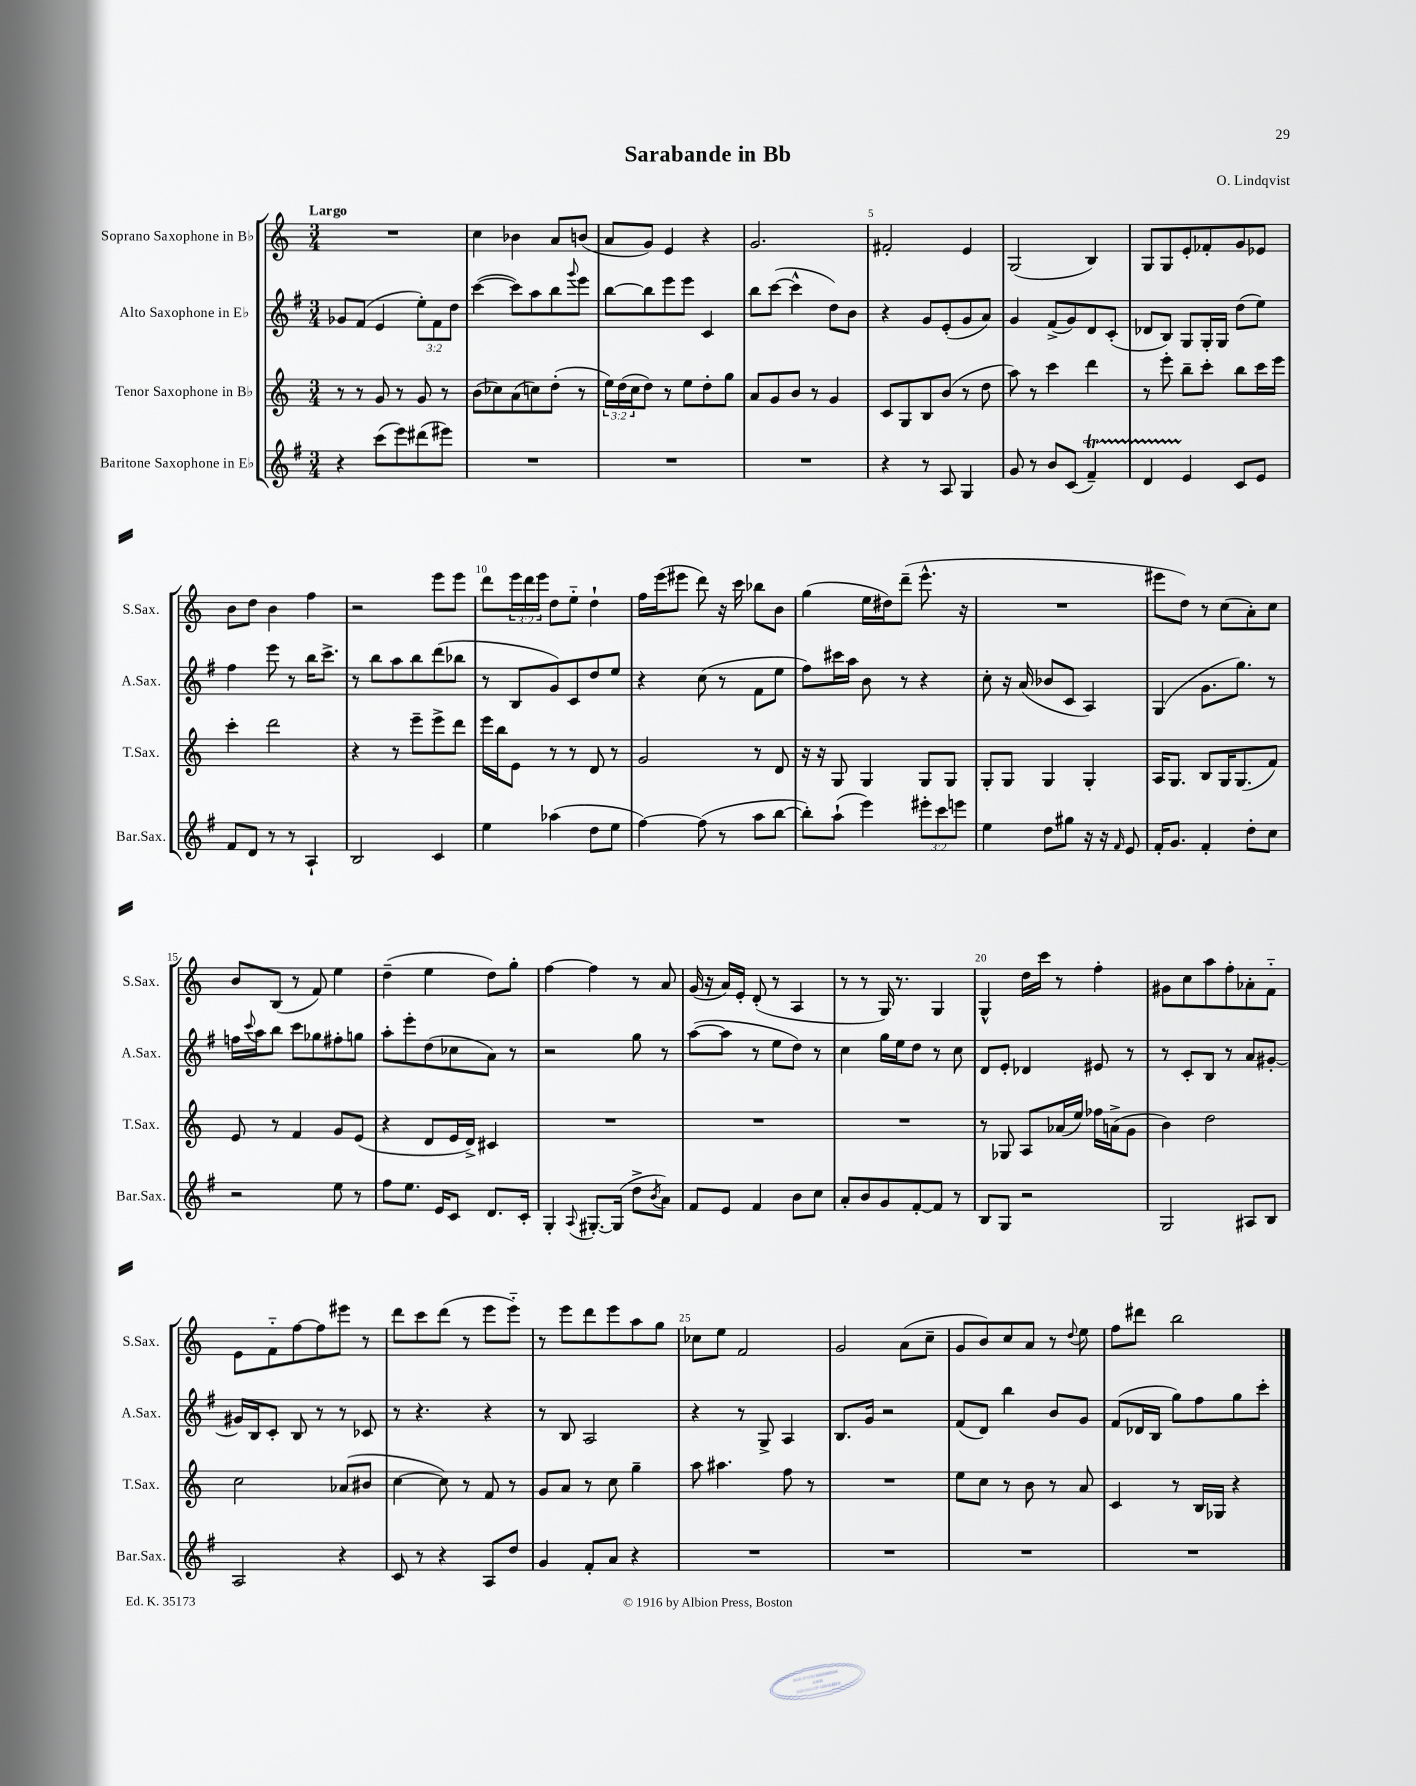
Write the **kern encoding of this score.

**kern	**kern	**kern	**kern
*part4	*part3	*part2	*part1
*staff4	*staff3	*staff2	*staff1
*I"Baritone Saxophone in E♭	*I"Tenor Saxophone in B♭	*I"Alto Saxophone in E♭	*I"Soprano Saxophone in B♭
*I'Bar.Sax.	*I'T.Sax.	*I'A.Sax.	*I'S.Sax.
*clefG2	*clefG2	*clefG2	*clefG2
*k[f#]	*k[]	*k[f#]	*k[]
*M3/4	*M3/4	*M3/4	*M3/4
=1	=1	=1	=1
!	!	!	!LO:TX:a:B:t=Largo
4r	8r	8g-X/L	2.r
.	8r	(8f#/J	.
(8ccc\L	8g/	4e/	.
8eee\)	8r	.	.
(8ddd#X\	8g/	12ee'\L)	.
.	.	12f#\	.
8eee#X\J)	8r	.	.
.	.	12dd\J	.
=2	=2	=2	=2
2.r	(8b\L	([4ccc\	4cc\
.	8cc-X\)	.	.
.	(8a\	8ccc\L])	4b-X\
.	8ccn\)	8aa\	.
.	(8dd'\J	8bb\	8a/L
.	.	8qqggg/	.
.	8r	8eee\J	(8bn/J
=3	=3	=3	=3
2.r	24ee\LL)	[8bb\L	8a/L
.	(24dd\	.	.
.	24cc\J	.	.
.	8dd\J)	8bb\]	8g/J)
.	8r	8eee\	4e/
.	8ee\L	8eee\J	.
.	8dd'\	4c/	4r
.	8gg\J	.	.
=4	=4	=4	=4
2.r	8a/L	8bb\L	2.g/
.	8g/	([8ccc\J	.
.	8b/J	4ccc^^\]	.
.	8r	.	.
.	4g/	8dd\L)	.
.	.	8b\J	.
=5	=5	=5	=5
4r	8c/L	4r	2f#X'/
.	8G/	.	.
8r	8B/	8g/L	.
8A/	(8b/J	(8e'/	.
4G/	8r	8g/	4e/
.	8dd\	8a/J)	.
=6	=6	=6	=6
8g/	8aa\)	4g/	(2G/
8r	8r	.	.
8b/L	4ccc\	(8f#^/L	.
(8c/J	.	8g/)	.
4f#t~/)	4ddd\	8d/	4B/)
.	.	(8c'/J	.
=7	=7	=7	=7
4dTTT/	8r	8d-X/L	8G/L
.	8eee'\	8B/J)	8G/
4e/	8bb~\L	8G/L	8e'/
.	8ccc'\J	16G'/L	8f-X'/
.	.	16G/JJ	.
8c/L	8bb\L	(8dd\L	8g/
8e/J	16ccc\L	8ee\J)	8e-X/J
.	16eee\JJ	.	.
!!LO:LB:g=z
=8	=8	=8	=8
8f#/L	4ccc'\	4ff#\	8b\L
8d/J	.	.	8dd\J
8r	2ddd\	8eee\	4b\
8r	.	8r	.
4A`/	.	16bb\KL	4ff\
.	.	8.ccc^\J	.
=9	=9	=9	=9
2B/	4r	8r	2r
.	.	8bb\L	.
.	8r	8aa\	.
.	8eee~\L	8bb\	.
4c/	8eee^\	(8ddd\	8eee\L
.	8ddd\J	8bb-X\J	8eee\J
=10	=10	=10	=10
4ee\	16eee\LL	8r	8ddd\L
.	16bb\J	.	.
.	8e\J	8B/L	24eee\L
.	.	.	24ddd\
.	.	.	24eee\JJ
(4aa-X\	8r	8g/)	8dd\L
.	8r	8c/	8ee\J
8dd\L	8d/	8dd/	4dd`\
8ee\J	8r	8ee/J	.
=11	=11	=11	=11
[4ff#\)	2g/	4r	16ff\LL
.	.	.	(16eee\J
.	.	.	8eee#X\J
(8ff#\]	.	(8cc\	8ddd\)
8r	.	8r	16r
.	.	.	16ccc\
8aa\L	8r	8f#\L	8bb-X\L
[8bb\J	8d/	8ee\J	8b\J
=12	=12	=12	=12
8bb'\L])	16r	8ff#\L)	(4gg\
.	16r	.	.
(8aa`\J	8G/	16ccc#X\L	.
.	.	16aa\JJ	.
4eee\)	4G/	8b\	16ee\LL
.	.	.	16dd#X\J)
.	.	8r	(8ddd~\J
12eee#X'\L	8G/L	4r	8.eee^^\
12ccc\	.	.	.
.	8G/J	.	.
12eeen\J	.	.	.
.	.	.	16r
=13	=13	=13	=13
4ee\	8G'/L	8cc'\	2.r
.	8G/J	16r	.
.	.	(16a/	.
8dd\L	4G/	8b-X/L	.
8gg#X\J	.	8c/J	.
16r	4G'/	4A/)	.
16r	.	.	.
16qqf#/	.	.	.
8e/	.	.	.
=14	=14	=14	=14
16f#'/KL	16A/KL	(4G/	8eee#X\L
8.g/J	8.G/J	.	.
.	.	.	8dd\J)
4f#'/	8B/L	8.g\L	8r
.	16G/K	.	(8cc\L
.	(8.G/	8.gg\J)	.
8dd'\L	.	.	8a'\)
8cc\J	8f/J)	8r	8cc\J
!!LO:LB:g=z
=15	=15	=15	=15
2r	8e/	16ffn\LL	8b/L
.	.	8qqccc/	.
.	.	16aa\J	.
.	8r	8bb\J	(8B/J
.	4f/	8ccc\L	8r
.	.	8gg-X\	8f/)
8ee\	8g/L	8ff#X'\	4ee\
8r	(8e/J	8ggn\J	.
=16	=16	=16	=16
8ff#\L	4r	8aa'\L	(4dd~\
8.ee\J	.	8eee'\	.
.	8d/L	(8dd\	4ee\
16e/KL	.	.	.
8c/J	16e/L	8cc-X\	.
.	16d^/JJ)	.	.
8.d/L	4c#X/	8a\J)	8dd\L)
.	.	8r	8gg'\J
16c'/Jk	.	.	.
=17	=17	=17	=17
4G'/	2.r	2r	[4ff\
8qqA/	.	.	.
[8.G#X'/L	.	.	4ff\]
(16G#/Jk]	.	.	.
8dd^\L	.	8gg\	8r
8qb/	.	.	.
8a\J)	.	8r	8a/
=18	=18	=18	=18
8f#/L	2.r	([8aa\L	(16g/
.	.	.	16r
8e/J	.	8aa\J]	16a/LL)
.	.	.	16e'/JJ
4f#/	.	8r	(8d'/
.	.	8ee\L	8r
8b\L	.	8dd\J)	4A/
8cc\J	.	8r	.
=19	=19	=19	=19
8a'/L	2.r	4cc\	8r
8b/	.	.	8r
8g/	.	16gg\LL	16G/)
.	.	16ee\J	8.r
[8f#'/	.	8dd\J	.
8f#/J]	.	8r	4G/
8r	.	8cc\	.
=20	=20	=20	=20
8B/L	8r	8d/L	4G^^/
8G/J	8G-X/	8e'/J	.
2r	8A/L	4d-X/	16dd\LL
.	.	.	16ccc\JJ
.	(16a-X/L	.	8r
.	16ee/JJ)	.	.
.	16ff-X\LL	8e#X/	4ff'\
.	(16an^\J	.	.
.	8g\J	8r	.
=21	=21	=21	=21
2G/	4b\)	8r	8g#X\L
.	.	8c'/L	8cc\
.	2dd\	8B/J	8aa\
.	.	8r	8ff'\
8A#X/L	.	8a/L	8a-X'\
8B/J	.	[8g#X'/J	8f\J
!!LO:LB:g=z
=22	=22	=22	=22
2A/	2cc\	16g#X/LL]	8e\L
.	.	16B/J	.
.	.	8c'/J	8f\
.	.	8B/	[8ff\
.	.	8r	8ff\]
4r	(8a-X/L	8r	8eee#X\J
.	8b#X/J	8c-X/	8r
=23	=23	=23	=23
8c/	[4cc\	8r	8ddd\L
8r	.	4.r	8ccc\
4r	8cc\])	.	(8ddd\J
.	8r	.	8r
8A/L	8f/	4r	8eee\L
8dd/J	8r	.	8eee\J)
=24	=24	=24	=24
4g/	8g/L	8r	8r
.	8a/J	8B/	8eee\L
8f#'/L	8r	2A/	8ddd\
8a/J	8cc\	.	8eee\
4r	4gg~\	.	8aa\
.	.	.	8gg\J
=25	=25	=25	=25
2.r	8aa\	4r	8cc-X\L
.	4.aa#X\	.	8ee\J
.	.	8r	2f/
.	.	8G^/	.
.	8ff\	4A/	.
.	8r	.	.
=26	=26	=26	=26
2.r	2.r	8.B/L	2g/
.	.	16g/Jk	.
.	.	2r	.
.	.	.	(8a\L
.	.	.	8cc~\J
=27	=27	=27	=27
2.r	8ee\L	(8f#/L	8g/L
.	8cc\J	8d/J)	8b/)
.	8r	4bb\	8cc/
.	8b\	.	8a/J
.	8r	8b/L	8r
.	.	.	8qqdd/
.	8a/	8g/J	8ee\
=28	=28	=28	=28
2.r	4c/	(8f#/L	8ff\L
.	.	16d-X/L	8ddd#X\J
.	.	16B/JJ	.
.	8r	8gg\L)	2bb\
.	16B/LL	8ff#\	.
.	16G-X/JJ	.	.
.	4r	8gg\	.
.	.	8ccc'\J	.
==	==	==	==
*-	*-	*-	*-
